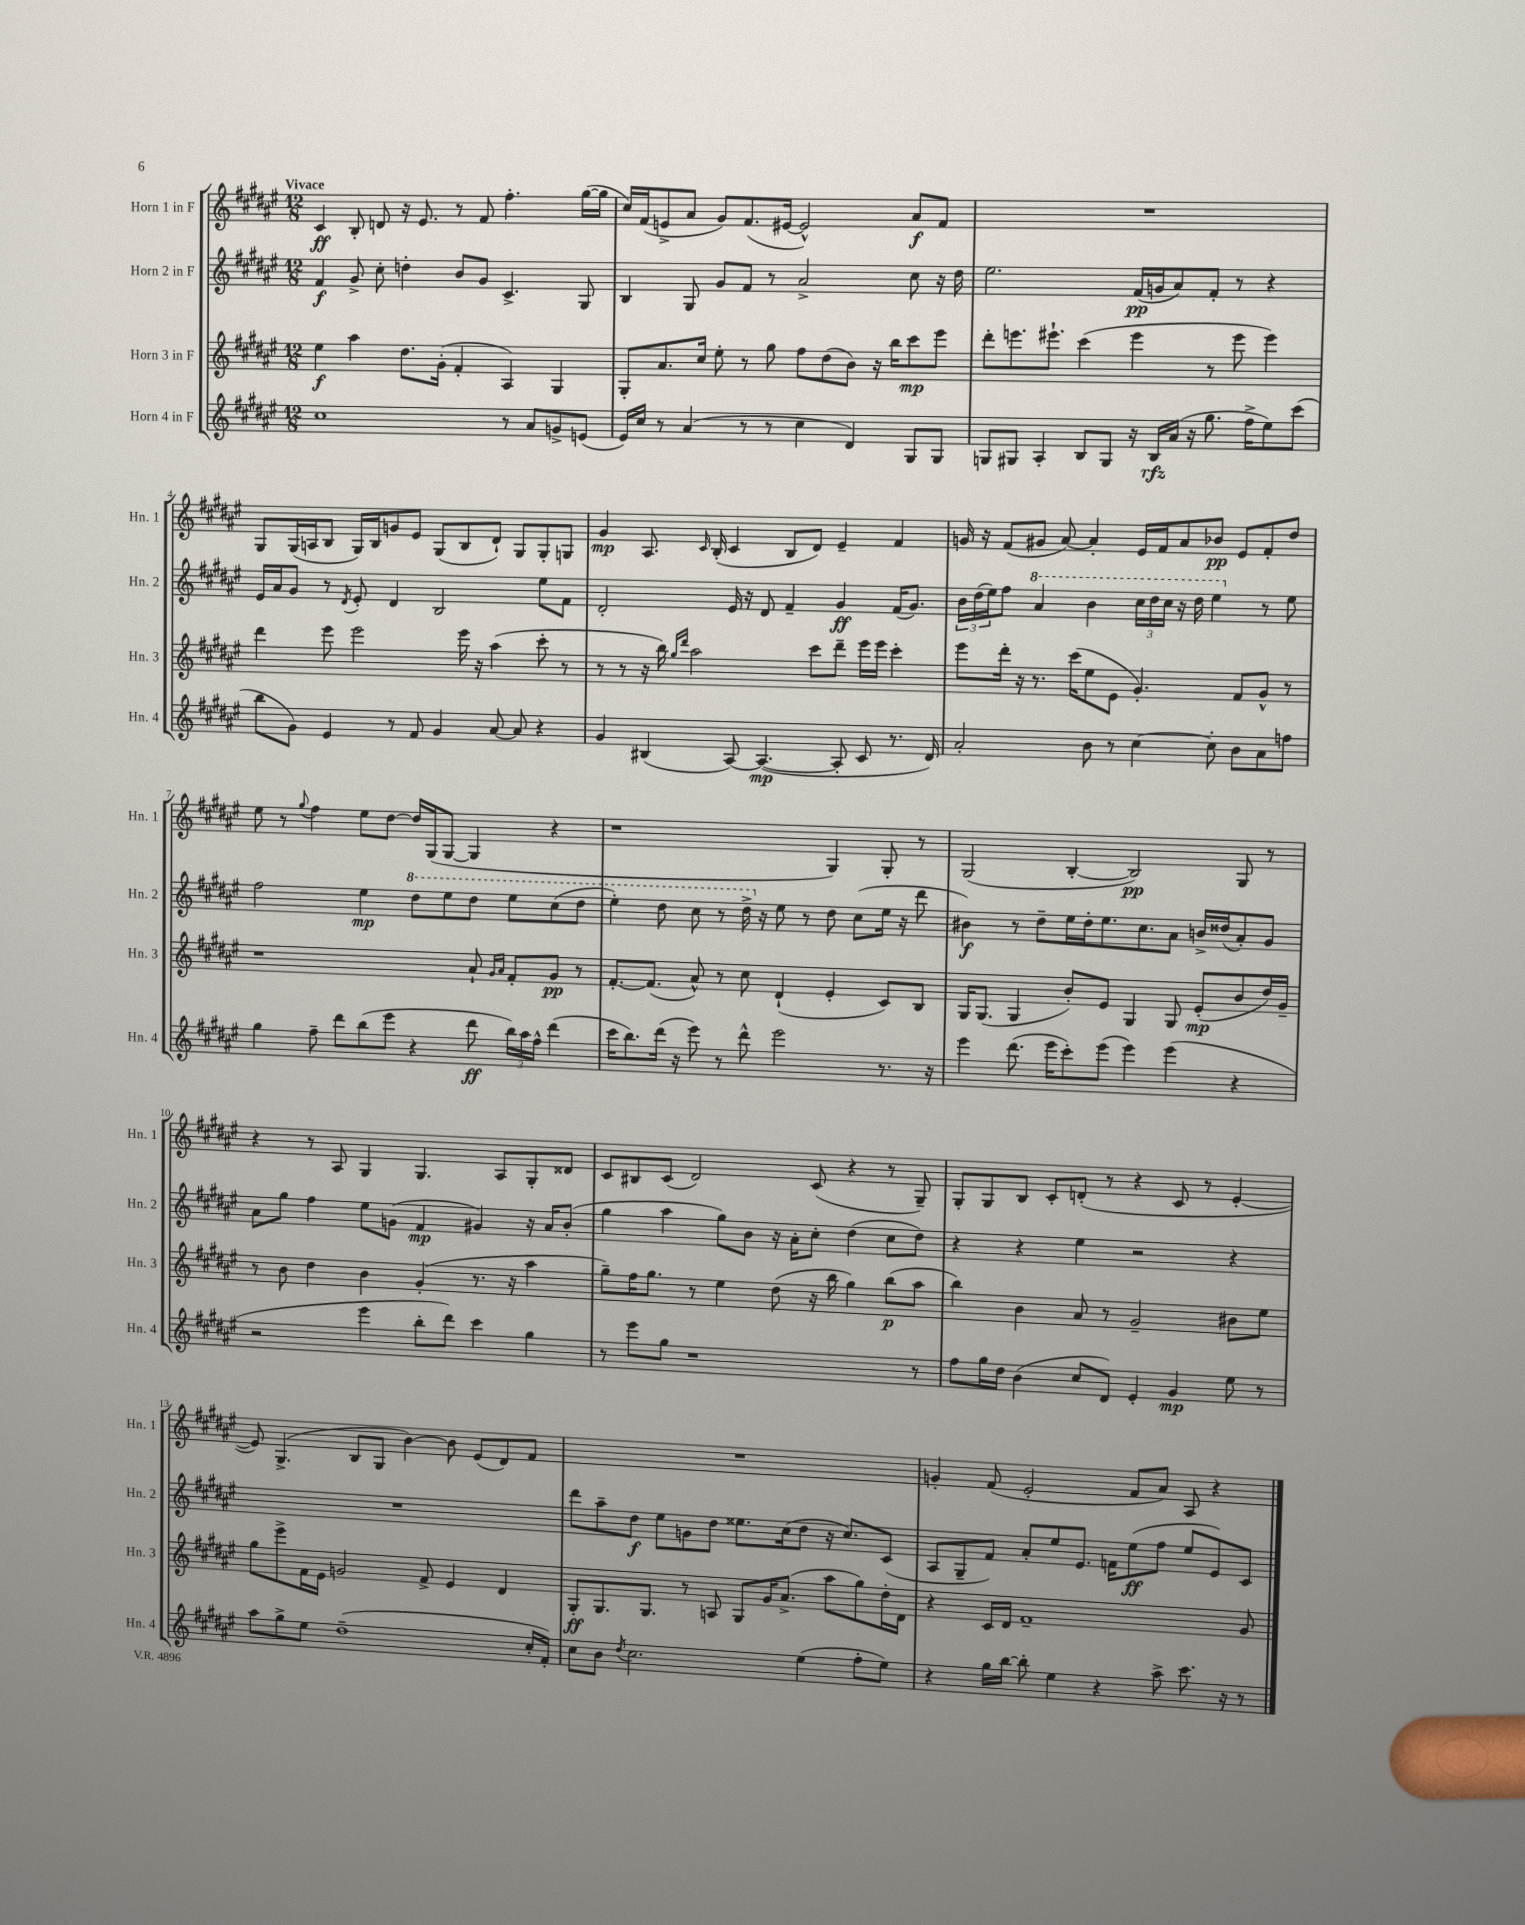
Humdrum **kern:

**kern	**kern	**kern	**kern
*staff4	*staff3	*staff2	*staff1
*clefG2	*clefG2	*clefG2	*clefG2
*k[f#c#g#d#a#e#]	*k[f#c#g#d#a#e#]	*k[f#c#g#d#a#e#]	*k[f#c#g#d#a#e#]
*M12/8	*M12/8	*M12/8	*M12/8
1cc#	4ee#	4f#	4c#
.	4aa#	8g#^	8B'
.	.	8cc#'	8d
.	8.dd#	4dd'	16r
.	.	.	8.e#
.	(16g#'	.	.
.	4f#'	8b	8r
.	.	8g#	8f#
8r	4A#)	4.c#^	4.ff#'
8a#	.	.	.
8g^	4G#	.	.
(8e	.	8G#	([16gg#
.	.	.	16gg#]
=	=	=	=
16e#)	8G#'	4B	16cc#)
16cc#	.	.	(16f#
8r	8.a#	.	8e^
(4a#	.	8G#	8a#
.	16cc#	.	.
.	8ee#'	8g#	8g#)
8r	8r	8f#	(8.f#
8r	8gg#	8r	.
.	.	.	[16e#
4cc#	8ff#	2a#^	2e#^^])
.	(8dd#	.	.
4d#)	8b)	.	.
.	16r	.	.
.	16bb	.	.
8G#	8ccc#	8cc#	8a#
8G#	8eee#	16r	8f#
.	.	16dd#	.
=	=	=	=
8G	8ddd#'	2.ee#	1.r
8G#	8.eee	.	.
4A#'	.	.	.
.	8.eee#`	.	.
8B	(4ccc#	.	.
8G#	.	.	.
16r	4eee#	(16f#	.
16B	.	16g	.
(16a#	.	8a#)	.
16r	.	.	.
8.gg#	8r	8f#'	.
.	8eee#	8r	.
16ff#^	.	.	.
8ee#)	4eee#)	4r	.
(8ccc#	.	.	.
=	=	=	=
8bb	4ddd#	16e#	8G#
.	.	16a#	.
8g#)	.	8g#	(16G#
.	.	.	16A
4e#	8eee#	8r	8B
.	.	8qd#	.
.	2eee#	8e#'	16G#)
.	.	.	16B
8r	.	4d#	8g
8f#	.	.	8e#
4g#	.	2B	(8G#
.	16eee#	.	8B
.	16r	.	.
[8a#	(4aa#	.	8d#`)
8a#]	.	.	8G#
4r	8ccc#'	8ee#	8G#'
.	8r	8f#	8G
=	=	=	=
4g#	8r	2d#'	4g#
.	8r	.	.
(4B#	16r	.	8.A#
.	16bb)	.	.
.	16qqgg#	.	.
.	16qqddd#	.	.
.	2aa#	.	.
.	.	.	16qqc#
.	.	.	(16B'
[8A#)	.	16e#	4c#
.	.	16r	.
(4.A#_	.	8d#	.
.	.	4f#~	8B
.	8ccc#	.	8d#)
8A#']	8ddd#~	4g#	4e#~
8c#	16eee#	.	.
.	16eee#	.	.
8.r	4ccc#'	(16f#	4f#
.	.	8.g#)	.
16d#)	.	.	.
=	=	=	=
2a#'	8eee#	24b	16g
.	.	(24dd#	.
.	.	.	16r
.	.	24ee#)	.
.	16ddd#'	8ff#	(8f#
.	16r	.	.
.	8.r	4aa#	8g#
.	.	.	[8a#)
.	(16ccc#	.	.
8b	8ee#	4bb	4a#']
8r	8e#	.	.
[4cc#	4.g#')	24ccc#	16e#
.	.	24ddd#	.
.	.	.	16f#
.	.	24ccc#	.
.	.	16r	8a#
.	.	16ddd#	.
8cc#']	.	4eee#	8b-
8b	8f#	.	8e#
8a#	8g#^^	8r	8f#'
8ff	8r	8ee#	8dd#
=	=	=	=
4gg#	1r	2ff#	8ee#
.	.	.	8r
.	.	.	8qqgg#
8ff#~	.	.	4ff#
8ddd#	.	.	.
(8bb	.	4ee#	8ee#
8eee#	.	.	[8dd#
4r	.	8ddd#	16dd#]
.	.	.	(16G#
.	.	8eee#	[8G#
8ddd#	8a#`	8ddd#	4G#]
.	16qqg#	.	.
.	16qqa#	.	.
24bb)	8f#'	8eee#	.
24aa#	.	.	.
24ff#^^	.	.	.
(4ddd#	8g#	(8ccc#	4r
.	8r	8ddd#	.
=	=	=	=
16ccc#	[8.f#'	4eee#')	1r
8.bb)	.	.	.
.	(8.f#]	.	.
(16ddd#	.	8ddd#	.
16r	.	.	.
8eee#)	8a#^^)	8ccc#	.
8r	8r	8r	.
8ddd#^^	8cc#	16ddd#^	.
.	.	16r	.
2eee#	(4d#`	8ee#	.
.	.	8r	.
.	4e#'	8dd#	4G#)
.	.	(8cc#	.
8.r	8c#)	16ee#	8G#'
.	.	16r	.
.	8B	8ddd#	8r
16r	.	.	.
=	=	=	=
4eee#	16G#	4b#)	(2G#
.	(8.G#	.	.
(8.ddd#	4G#	8r	.
.	.	8dd#~	.
16eee#	.	.	.
8ccc#')	8b')	16ee#	[4B'
.	.	16dd#'	.
(8eee#	8e#	8.ee#	.
4eee#)	4G#	.	2B])
.	.	8.cc#	.
(4eee#	8G#	8a#	.
.	(8e#'	16b^	.
.	.	(16dd##	.
4r	8b	8a#')	8G#
.	16dd#)	8g#	8r
.	16g#~	.	.
=	=	=	=
2r	8r	8a#	4r
.	8b	8gg#	.
.	4dd#	4ff#	8r
.	.	.	8A#
4eee#	4b	8ee#	4G#
.	.	(8g	.
8bb'	(4g#'	4f#	4.G#
8ddd#)	.	.	.
4ccc#	8.r	4g#)	.
.	.	.	8A#
.	16r	.	.
4gg#	4aa#	16r	8G#'
.	.	16a#	.
.	.	(8b'	8d##
=	=	=	=
8r	8gg#~)	4gg#	8c#
8eee#	16ff#	.	8B#
.	8.gg#	.	.
8gg#	.	4aa#	(8c#
1r	8r	.	2d#)
.	4ee#	8gg#)	.
.	.	8b	.
.	(8dd#	16r	.
.	.	16a#'	.
.	16r	8cc#'	(8c#
.	16bb	.	.
.	4gg#)	(4dd#	4r
.	(8bb	8cc#	8r
8r	8aa#	8dd#)	8G#~)
=	=	=	=
8ff#	4bb)	4r	8G#'
16gg#	.	.	8G#
16dd#	.	.	.
(4b	4b	4r	8B
.	.	.	8c#'
8cc#	8a#	4ee#	(8d'
8d#)	8r	.	8r
4e#'	2g#~	2r	4r
4g#	.	.	8c#
.	.	.	8r
8ee#	8b#	4r	[4e#'
8r	8ee#	.	.
=	=	=	=
8aa#	8gg#	1.r	8e#])
8gg#^	8eee#^	.	(4.G#^
8ee#	16f#	.	.
.	16e#	.	.
(1dd#~	2g	.	.
.	.	.	8B
.	.	.	8G#
.	.	.	[4b)
.	8f#^	.	.
.	4e#	.	8b]
.	.	.	(8e#
.	4d#	.	8d#)
16cc#'	.	.	8f#
16f#')	.	.	.
=	=	=	=
8cc#	8G#'	8ddd#	1.r
8b	8.G#	8aa#~	.
8qdd#	.	.	.
2.cc#	.	8dd#	.
.	8.G#	.	.
.	.	8ee#	.
.	8r	8g	.
.	8A	8dd#	.
.	8G#	8.ee##	.
.	16g#	.	.
.	(8.a#^	(16cc#	.
(4ee#	.	8dd#	.
.	8aa#	16r	.
.	.	8.cc#)	.
8ff#'	8gg#)	.	.
8ee#)	16dd#'	(8c#	.
.	16d#	.	.
=	=	=	=
4r	4r	8A#	4g'
.	.	8G#~	.
16gg#	16c#	8f#)	(8f#
[16bb	16d#	.	.
8bb']	1f#~	8a#'	2e#'
4ee#	.	8ee#	.
.	.	8.e#	.
4r	.	.	.
.	.	16f	.
.	.	(8ee#	8f#
8aa#^	.	8ff#	8a#)
8.ccc#	.	8ee#	8A#
.	.	8e#)	4r
16r	.	.	.
8r	8g#	8c#	.
==	==	==	==
*-	*-	*-	*-
